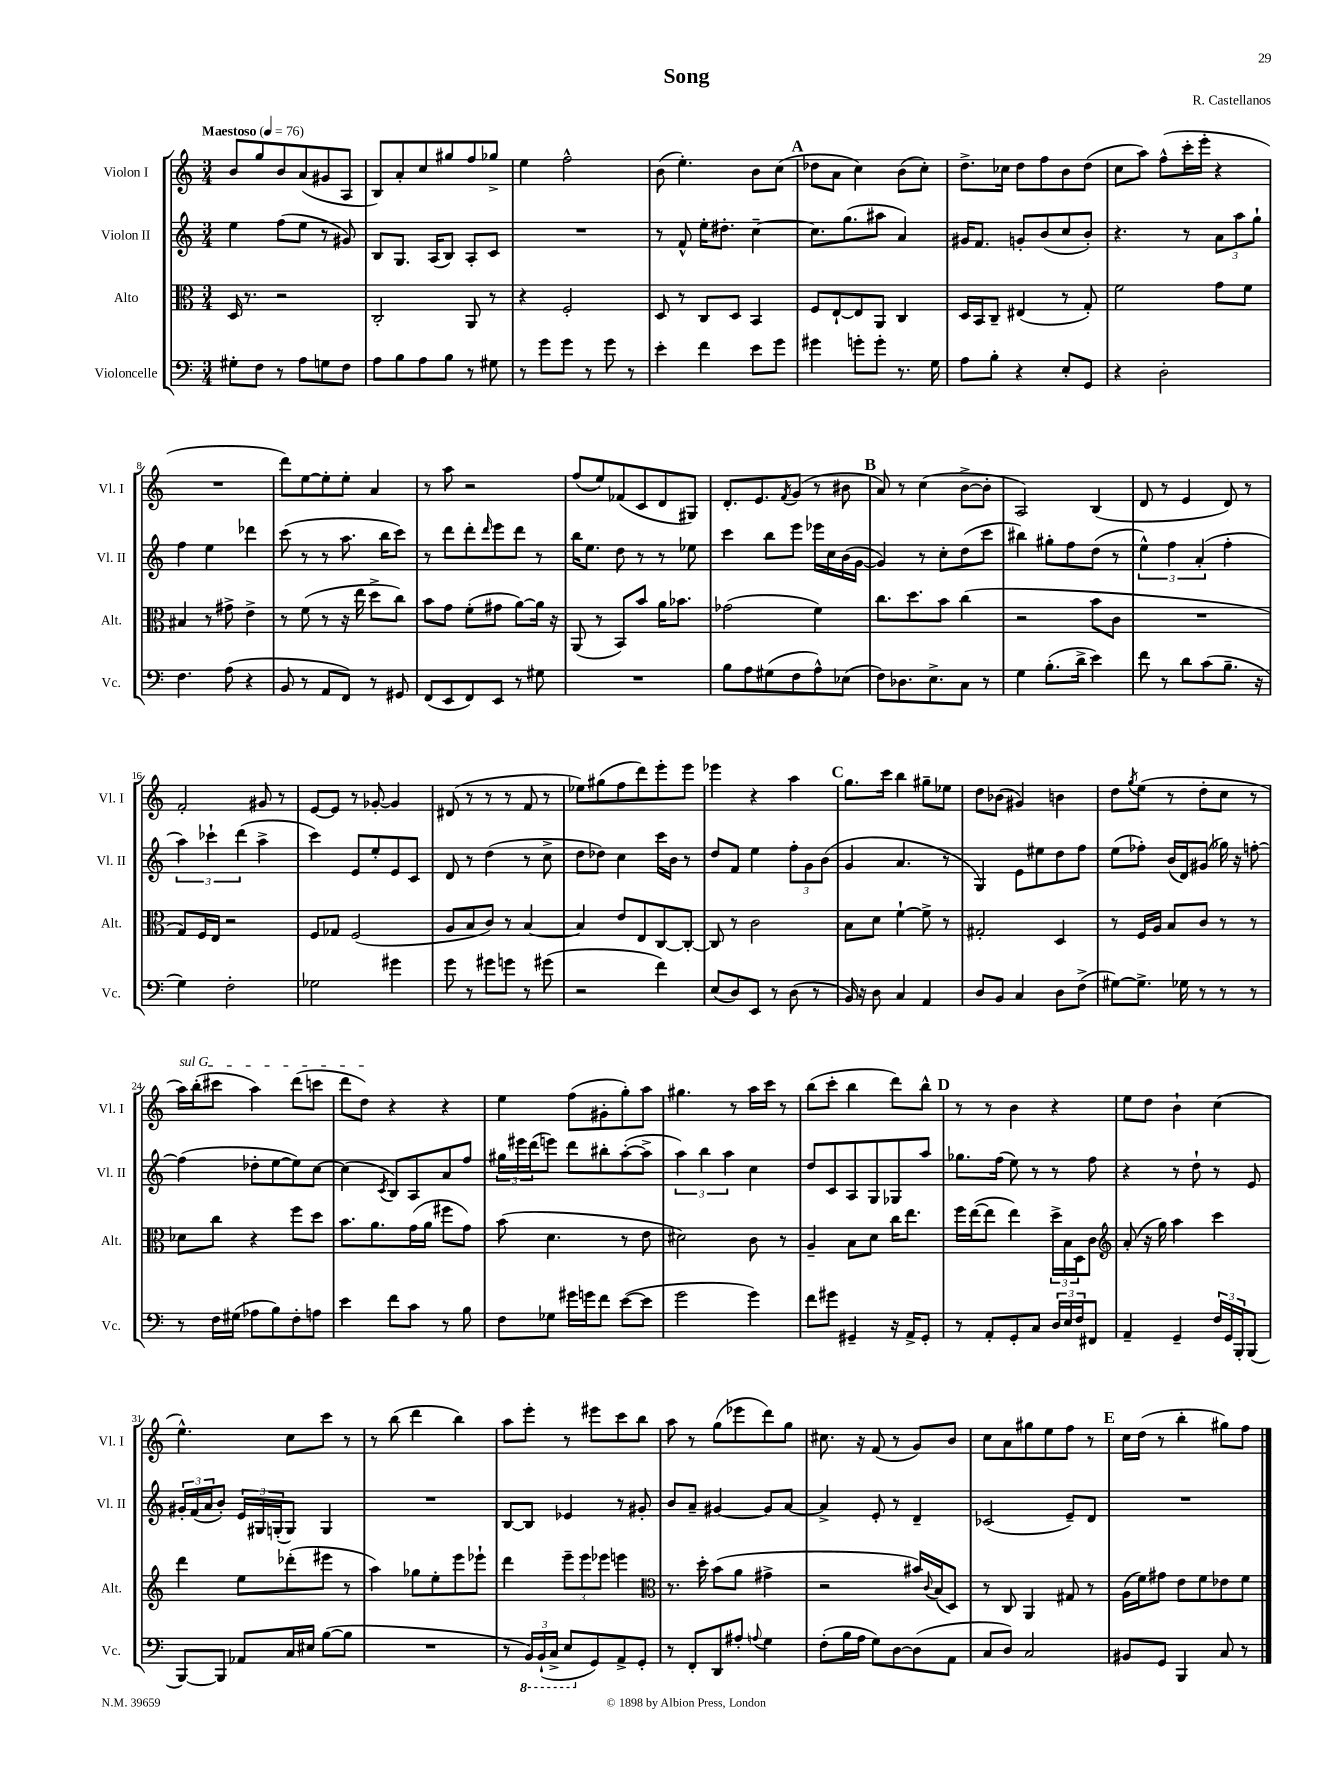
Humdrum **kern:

**kern	**kern	**kern	**kern
*staff4	*staff3	*staff2	*staff1
*clefF4	*clefC3	*clefG2	*clefG2
*k[]	*k[]	*k[]	*k[]
*M3/4	*M3/4	*M3/4	*M3/4
*MM76	*MM76	*MM76	*MM76
8G#'\L	16D/	4ee\	8b/L
.	8.r	.	.
8F\J	.	.	8gg/
8r	2r	(8ff\L	8b/
8A\L	.	8ee\J	(8a/
8G\	.	8r	8g#/
8F\J	.	8g#/)	8A/J
=	=	=	=
8A\L	2C'/	8B/L	8B/L)
8B\	.	8.G/J	8a'/
8A\	.	.	8cc/
.	.	(16A/LK	.
8B\J	.	8B/J)	8gg#/
8r	8AA/	8A'/L	8ff/
8G#\	8r	8c/J	8gg-^/J
=	=	=	=
8r	4r	2.r	4ee\
8g\L	.	.	.
8g\J	2F'/	.	2ff^^\
8r	.	.	.
8g\	.	.	.
8r	.	.	.
=	=	=	=
4e'\	8D/	8r	(8b\
.	8r	8f^^/	4.ee'\)
4f\	8C/L	16ee'\LK	.
.	.	8.dd#'\J	.
.	8D/J	.	.
8e\L	4BB/	[4cc~\	8b\L
8g\J	.	.	(8cc\J
=	=	=	=
4g#\	8F/L	8.cc\]L	8dd-\L
.	[8E`/	.	8a\J
.	.	(8.gg\	.
8g'\L	8E/]	.	4cc\)
8g'\J	8AA/J	8aa#\J	.
8.r	4C/	4a/)	(8b\L
.	.	.	8cc'\J)
16G\	.	.	.
=	=	=	=
8A\L	16D/LL	16g#/LK	8.dd^\L
.	16BB/J	8.f/J	.
8B'\J	8C~/J	.	.
.	.	.	16cc-\Jk
4r	(4E#/	8g'/L	8dd\L
.	.	(8b/	8ff\
8E'/L	8r	8cc/	8b\
8GG/J	8G'/)	8b'/J)	(8dd\J
=	=	=	=
4r	2f\	4.r	8cc\L
.	.	.	8aa\J)
2D'\	.	.	(8ff^^\L
.	.	8r	16ccc'\L
.	.	.	16eee'\JJ
.	8g\L	12a\L	4r
.	.	12aa\	.
.	8f\J	.	.
.	.	12gg`\J	.
=	=	=	=
4.F\	4B#/	4ff\	2.r
.	8r	4ee\	.
(8A\	8g#^\	.	.
4r	4e^\	4ddd-\	.
=	=	=	=
8BB/	8r	(8ccc\	8ddd\L)
8r	(8f\	8r	[8ee\
8AA/L	8r	8r	8ee'\]
8FF/J)	16r	8.aa\	8ee'\J
.	16ee\	.	.
8r	8dd^\L	.	4a/
.	.	16bb\LK	.
8GG#/	8cc\J)	8ccc\J)	.
=	=	=	=
(8FF/L	8b\L	8r	8r
8EE/	8g\J	8ddd\L	8aa\
8FF/)	(8f'\L	8ddd'\	2r
.	.	16qqddd/	.
8EE/J	8g#\J	8eee\	.
8r	[8a\L)	8ddd\J	.
8G#\	16a\]Jk	8r	.
.	16r	.	.
=	=	=	=
2.r	(8AA/	16bb\LK	(8ff/L
.	.	8.ee\J	.
.	8r	.	8ee/)
.	8BB/L)	8dd\	(8f-/
.	8b/J	8r	8c/
.	16a\LK	8r	8d/
.	8.b-\J	.	.
.	.	8ee-\	8G#/J)
=	=	=	=
8B\L	(2g-\	4ccc\	8.d'/L
8A\	.	.	.
.	.	.	8.e/
(8G#\	.	8bb\L	.
.	.	.	8qf/
8F\	.	8eee\J	(8g/J
8A^^\)	4f\)	16eee-\LL	8r
.	.	16cc\	.
(8E-\J	.	(16b\	8b#\
.	.	[16g\JJ	.
=	=	=	=
8F\L)	8.cc\L	4g/])	8a/)
8.D-\	.	.	8r
.	8.dd\	.	.
.	.	8r	(4cc\
8.E^\	.	.	.
.	8b\J	8cc'\L	.
8C\J	(4cc\	(8dd\	[8b^\L
8r	.	8ccc\J	8b'\]J
=	=	=	=
4G\	2r	4bb#\)	2A/)
(8.B'\L	.	8gg#'\L	.
.	.	8ff\	.
16d^\Jk	.	.	.
4e\)	8b\L	(8dd\J	(4B/
.	8c\J	8r	.
=	=	=	=
8f\	2.r	6ee^^\)	8d/
8r	.	.	8r
.	.	6ff\	.
8d\L	.	.	4e/
.	.	(6a'/	.
(8c\	.	.	.
8.B~\J	.	4ff'\	8d/)
.	.	.	8r
16r	.	.	.
=	=	=	=
4G\)	8G/L)	6aa\)	2f'/
.	16F/L	.	.
.	.	6ccc-`\	.
.	16E/JJ	.	.
2F'\	2r	.	.
.	.	(6ddd\	.
.	.	4aa^\	8g#/
.	.	.	8r
=	=	=	=
2G-\	8F/L	4ccc\)	[8e/L
.	8G-/J	.	8e/]J
.	(2F/	8e/L	8r
.	.	8ee'/	[8g-'/
4g#\	.	8e/	4g-/]
.	.	8c/J	.
=	=	=	=
8g\	8A/L	8d/	(8d#/
8r	8B/	8r	8r
8g#\L	8c/J)	(4dd\	8r
8g\J	8r	.	8r
8r	[4B/	8r	8f/
(8g#\	.	8cc^\	8r
=	=	=	=
2r	4B/]	8dd\L	8ee-\L)
.	.	8dd-\J)	(8gg#\
.	8e/L	4cc\	8ff\
.	8E/	.	8ddd\)
4f\)	[8C/	16ccc\LL	8eee'\
.	.	16b\JJ	.
.	8C'/_J	8r	8eee\J
=	=	=	=
(8E/L	8C/]	8dd/L	4eee-\
8D/)	8r	8f/J	.
8EE/J	2c\	4ee\	4r
8r	.	.	.
(8D\	.	12ff'\L	4aa\
.	.	12g\	.
8r	.	.	.
.	.	(12b\J	.
=	=	=	=
16BB/)	8B\L	4g/	8.gg\L
16r	.	.	.
8D\	8d\J	.	.
.	.	.	16ccc\Jk
4C/	[4f`\	4.a/	4bb\
4AA/	8f^\]	.	8gg#~\L
.	8r	8r	8ee-\J
=	=	=	=
8D/L	2G#'/	4G/)	8dd\L
8BB/J	.	.	(8b-\J
4C/	.	8e\L	4g#/)
.	.	8ee#\	.
8D\L	4D/	8dd\	4b\
(8F^\J	.	8ff\J	.
=	=	=	=
[8G#\L)	8r	(8ee\L	8dd\L
.	.	.	8qgg/
8.G#^\]J	16F/LL	8ff-'\J)	(8ee\J
.	16A/JJ	.	.
.	8B/L	(16b/LL	8r
16G-\	.	16d/J)	.
8r	8c/J	(8g#/J	8dd'\L
8r	8r	16gg-\)	8cc\J
.	.	16r	.
8r	8r	[8ff'\	8r
=	=	=	=
8r	8d-\L	(4ff\]	16aa\LL)
.	.	.	(16bb'\J
16F\LL	8cc\J	.	8ccc#\J
(16G#\JJ	.	.	.
8A-\L	4r	8dd-'\L	4aa\)
8B\)	.	[8ee\	.
8F'\	8ff\L	8ee\])	(8ddd\L
8A\J	8dd\J	[8cc\J	8ccc\J
=	=	=	=
4e\	8.b\L	(4cc\]	8ddd\L
.	.	.	8dd\J)
.	8.a\	.	.
.	.	8qc/	.
8f\L	.	8B/L)	4r
8c\J	(16g\L	8A/	.
.	16a\JJ	.	.
8r	8ff#\L	8a/	4r
8B\	8g\J)	8ff/J	.
=	=	=	=
8F\L	(8b\	24gg#\LL	4ee\
.	.	24eee#\	.
.	.	(24ddd\J	.
8G-\J	4.d\	8eee\J)	.
16g#\LL	.	8ddd\L	(8ff\L
16g\J	.	.	.
8f\J	.	8bb#'\	8g#'\
([8e\L	8r	([8aa'\	8gg'\)
8e\]J	8e\	8aa^\]J	8aa\J
=	=	=	=
2g\	2d#\)	6aa\)	4.gg#\
.	.	6bb\	.
.	.	6aa\	.
.	.	.	8r
4g\)	8c\	4cc\	16aa\LL
.	.	.	16ccc\JJ
.	8r	.	8r
=	=	=	=
8f\L	4A~/	8dd/L	(8bb\L
8g#\J	.	8c/	8ccc'\J
4GG#~/	8B\L	8A/	4bb\
.	8d\J	8G/	.
16r	16cc\LK	8G-/	8ddd\L)
16AA^/LK	8.ee\J	.	.
8GG#'/J	.	8aa/J	8bb^^\J
=	=	=	=
8r	16ff\LL	8.gg-\L	8r
.	([16ee\J	.	.
8AA'/L	8ee\]J	.	8r
.	.	(16ff\Jk	.
8GG'/	4ee\)	8ee\)	4b\
8C/J	.	8r	.
24D/LL	24dd^\LL	8r	4r
24E/	24B\	.	.
24F/J	24D\J	.	.
8FF#/J	8c\J	8ff\	.
=	=	=	=
*	*clefG2	*	*
4AA~/	(8a'/	4r	8ee\L
.	16r	.	8dd\J
.	16gg\)	.	.
4GG~/	4aa\	8r	4b`\
.	.	8dd`\	.
24F/LL	4ccc\	8r	(4cc\
24GG/	.	.	.
24BBB'/J	.	.	.
(8BBB/J	.	8e/	.
=	=	=	=
[8BBB/L)	4ddd\	24g#'/LL	4.ee^^\)
.	.	(24f/	.
.	.	24a/J	.
8BBB/]J	.	8b'/J)	.
8AA-/L	8ee\L	24e/LL	.
.	.	24G#/	.
.	.	(24G'/J	.
16C/L	(8ddd-'\	8G/J)	8cc\L
16E#/JJ	.	.	.
([8B\L	8eee#\J	4G/	8ccc\J
8B\]J	8r	.	8r
=	=	=	=
2.r	4aa\)	2.r	8r
.	.	.	(8bb\
.	8gg-\L	.	4ddd\
.	8ee'\	.	.
.	8eee\	.	4bb\)
.	8eee-`\J	.	.
=	=	=	=
8r	4ddd\	[8B/L	8aa\L
24BBB/LL)	.	8B/]J	8eee'\J
(24BBB`/	.	.	.
24CC^/JJ	.	.	.
8EE/L	12eee~\L	4e-/	8r
.	12eee\	.	.
8GG/)	.	.	8eee#\L
.	12eee-\J	.	.
8AA^/	4eee\	8r	8ccc\
8GG'/J	.	8g#'/	8bb\J
=	=	=	=
*	*clefC3	*	*
8r	8.r	8b/L	8aa\
8FF'/L	.	8a~/J	8r
.	16dd'\	.	.
8DD/	(8b\L	[4g#/	(8gg\L
8A#'/J	8a\J	.	8eee-\
8qqA/	.	.	.
4G\	4g#^\	8g#/]L	8ddd\)
.	.	[8a/J	8gg\J
=	=	=	=
(8F'\L	2r	4a^/]	8.cc#\
16B\L	.	.	.
16A\JJ	.	.	16r
8G\L)	.	8e'/	(8f/
[8D\	.	8r	8r
(8D\]	16b#/LL)	4d~/	8g/L)
.	8qqc/	.	.
.	(16B/J	.	.
8AA\J	8D/J)	.	8b/J
=	=	=	=
8C/L	8r	(2c-/	8cc\L
8D/J)	8C/	.	8a\
2C/	4AA/	.	8gg#\
.	.	.	8ee\
.	8G#/	8e~/L)	8ff\J
.	8r	8d/J	8r
=	=	=	=
8BB#/L	(16A\LL	2.r	16cc\LL
.	16f\J)	.	(16dd\JJ
8GG/J	8g#\J	.	8r
4BBB/	8e\L	.	4bb'\
.	8f\	.	.
8C/	8e-\	.	8gg#\L)
8r	8f\J	.	8ff\J
==	==	==	==
*-	*-	*-	*-
